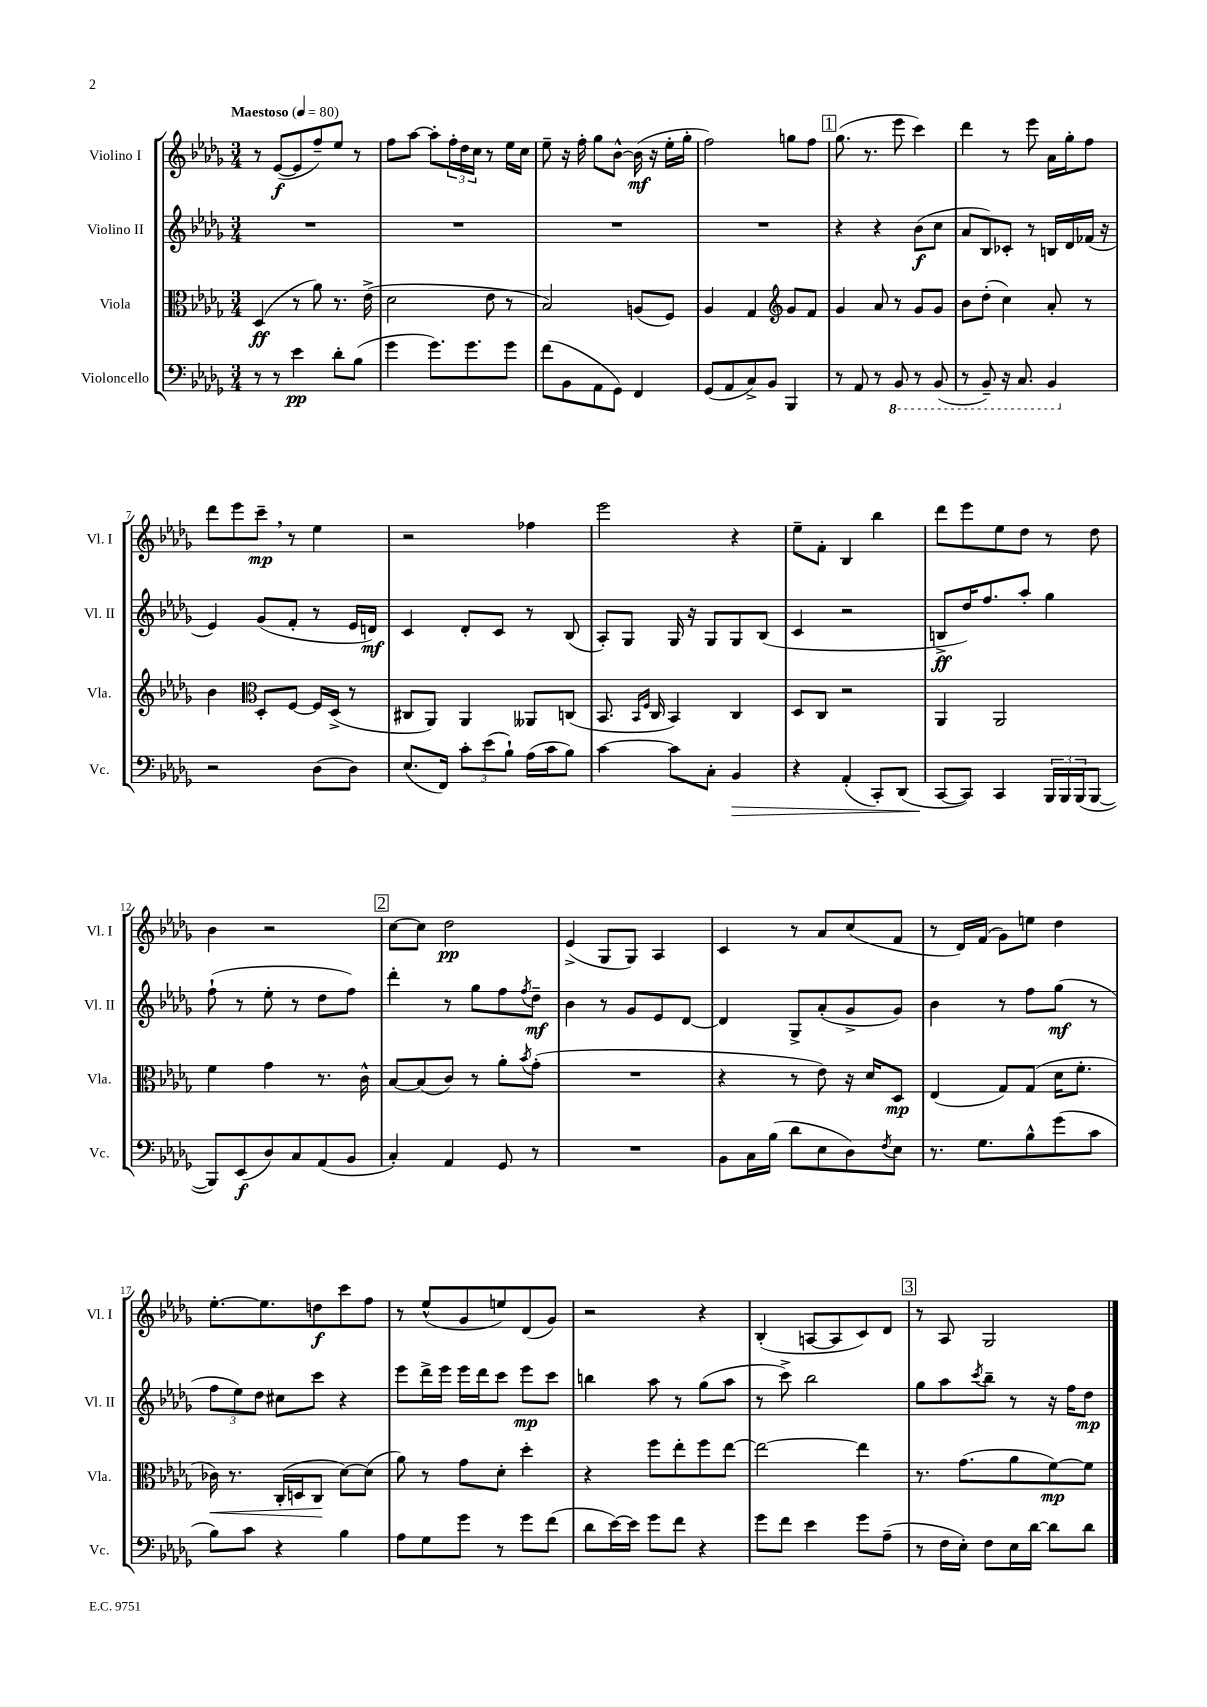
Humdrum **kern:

**kern	**kern	**kern	**kern
*staff4	*staff3	*staff2	*staff1
*clefF4	*clefC3	*clefG2	*clefG2
*k[b-e-a-d-g-]	*k[b-e-a-d-g-]	*k[b-e-a-d-g-]	*k[b-e-a-d-g-]
*M3/4	*M3/4	*M3/4	*M3/4
*MM80	*MM80	*MM80	*MM80
8r	(4D-	2.r	8r
8r	.	.	([8e-
4e-	8r	.	8e-]
.	8a-)	.	8ff~)
8d-'	8.r	.	8ee-
(8B-	.	.	8r
.	(16e-^	.	.
=	=	=	=
4g-	2d-	2.r	8ff
.	.	.	[8aa-
8.g-)	.	.	8aa-']
.	.	.	24ff'
.	.	.	24dd-
8.g-	.	.	.
.	.	.	24cc
.	8e-	.	8r
8g-	8r	.	16ee-
.	.	.	16cc
=	=	=	=
(8f	2B-)	2.r	8ee-~
8BB-	.	.	16r
.	.	.	16ff'
8AA-	.	.	8gg-
8GG-)	.	.	[8b-^^
4FF	(8A	.	(16b-]
.	.	.	16r
.	8F)	.	16ee-'
.	.	.	16gg-'
=	=	=	=
(8GG-	4A-	2.r	2ff)
8AA-	.	.	.
8C^)	4G-	.	.
8BB-	.	.	.
*	*clefG2	*	*
4BBB-	8g-	.	8gg
.	8f	.	8ff
=	=	=	=
8r	4g-	4r	(8.gg-
8AA-	.	.	.
.	.	.	8.r
8r	8a-	4r	.
8BBB-	8r	.	8eee-
8r	8g-	(8b-	4ccc)
(8BBB-	8g-	8cc	.
=	=	=	=
8r	8b-	8a-	4ddd-
8BBB-~)	(8dd-'	8B-)	.
16r	4cc)	8c-'	8r
8.CC	.	.	.
.	.	8r	8eee-
4BBB-	8a-'	16B	16a-
.	.	16d-	16gg-'
.	8r	(16f-	8ff
.	.	16r	.
=	=	=	=
2r	4b-	4e-)	8ddd-
.	.	.	8eee-
*	*clefC3	*	*
.	8D-'	(8g-	8ccc~
.	[8F	8f'	8r
(8D-	16F]	8r	4ee-
.	(16D-^	.	.
8D-)	8r	16e-	.
.	.	16d)	.
=	=	=	=
(8.E-	8C#	4c	2r
.	8AA-)	.	.
16FF)	.	.	.
12c'	4AA-	8d-'	.
(12e-	.	.	.
.	.	8c	.
12B-`)	.	.	.
(16A-	8AA--	8r	4ff-
16c	.	.	.
8B-)	(8C	(8B-	.
=	=	=	=
[4c	8.BB-	8A-')	2eee-
.	.	8G-	.
.	16qqBB-	.	.
.	16qqF	.	.
.	16C	.	.
8c]	4BB-)	16G-	.
.	.	16r	.
8C'	.	8G-	.
4BB-	4C	8G-	4r
.	.	(8B-	.
=	=	=	=
4r	8D-	4c	8ee-~
.	8C	.	8f'
(4AA-'	2r	2r	4B-
8CC')	.	.	4bb-
(8DD-	.	.	.
=	=	=	=
[8CC	4AA-	8B^	8ddd-
8CC])	.	16dd-)	8eee-
.	.	8.ff	.
4CC	2AA-	.	8ee-
.	.	8aa-'	8dd-
24BBB-	.	4gg-	8r
24BBB-	.	.	.
(24BBB-	.	.	.
[8BBB-	.	.	8dd-
=	=	=	=
8BBB-])	4f	(8ff`	4b-
(8EE-	.	8r	.
8D-)	4g-	8ee-'	2r
8C	.	8r	.
(8AA-	8.r	8dd-	.
8BB-	.	8ff)	.
.	16c^^	.	.
=	=	=	=
4C')	[8B-	4ddd-'	[8cc
.	(8B-]	.	8cc]
4AA-	8c)	8r	2dd-
.	8r	8gg-	.
8GG-	8a-'	8ff	.
.	8qb-	8qff	.
8r	(8g-'	8dd-~	.
=	=	=	=
2.r	2.r	4b-	(4e-^
.	.	8r	8G-
.	.	8g-	8G-)
.	.	8e-	4A-
.	.	[8d-	.
=	=	=	=
8BB-	4r	4d-]	4c
16C	.	.	.
(16B-	.	.	.
8d-	8r	8G-^	8r
8E-	8e-)	(8a-'	8a-
8D-)	16r	8g-^	(8cc
.	16d-	.	.
8qF	.	.	.
8E-	8D-	8g-)	8f
=	=	=	=
8.r	(4E-	4b-	8r
.	.	.	16d-)
8.G-	.	.	(16f
.	8G-)	8r	8g-)
8B-^^	(8G-	8ff	8ee
(8g-	16d-	(8gg-	4dd-
.	8.f'	.	.
8c	.	8r	.
=	=	=	=
8B-)	16c-)	12ff	[8.ee-'
.	8.r	.	.
.	.	12ee-)	.
8c	.	.	.
.	.	12dd-	.
.	.	.	8.ee-]
4r	(16C'	8cc#	.
.	16D	.	.
.	8C	8ccc	8dd
4B-	[8d-)	4r	8ccc
.	(8d-]	.	8ff
=	=	=	=
8A-	8a-)	8eee-	8r
8G-	8r	16ddd-^	(8ee-^^
.	.	16eee-	.
8g-	8g-	16eee-	8g-
.	.	16ddd-	.
8r	8d-'	8ccc	8ee)
8g-	4dd-'	8eee-	(8d-
(8f	.	8ccc	8g-)
=	=	=	=
8d-	4r	4bb	2r
[16e-)	.	.	.
16e-]	.	.	.
8g-	8ff	8aa-	.
8f	8ee-'	8r	.
4r	8ff	(8gg-	4r
.	[8ee-	8aa-	.
=	=	=	=
8g-	2ee-_	8r	(4B-'
8f	.	8ccc^)	.
4e-	.	2bb-	[8A
.	.	.	8A]
8g-	4ee-]	.	8c)
(8A-~	.	.	8d-
=	=	=	=
8r	8.r	8gg-	8r
16F	.	8aa-	8A-
16E-')	(8.g-	.	.
.	.	8qccc	.
8F	.	8bb-~	2G-
16E-	8a-	8r	.
[16d-	.	.	.
8d-]	[8f)	16r	.
.	.	16ff	.
8d-	8f]	8dd-	.
==	==	==	==
*-	*-	*-	*-
